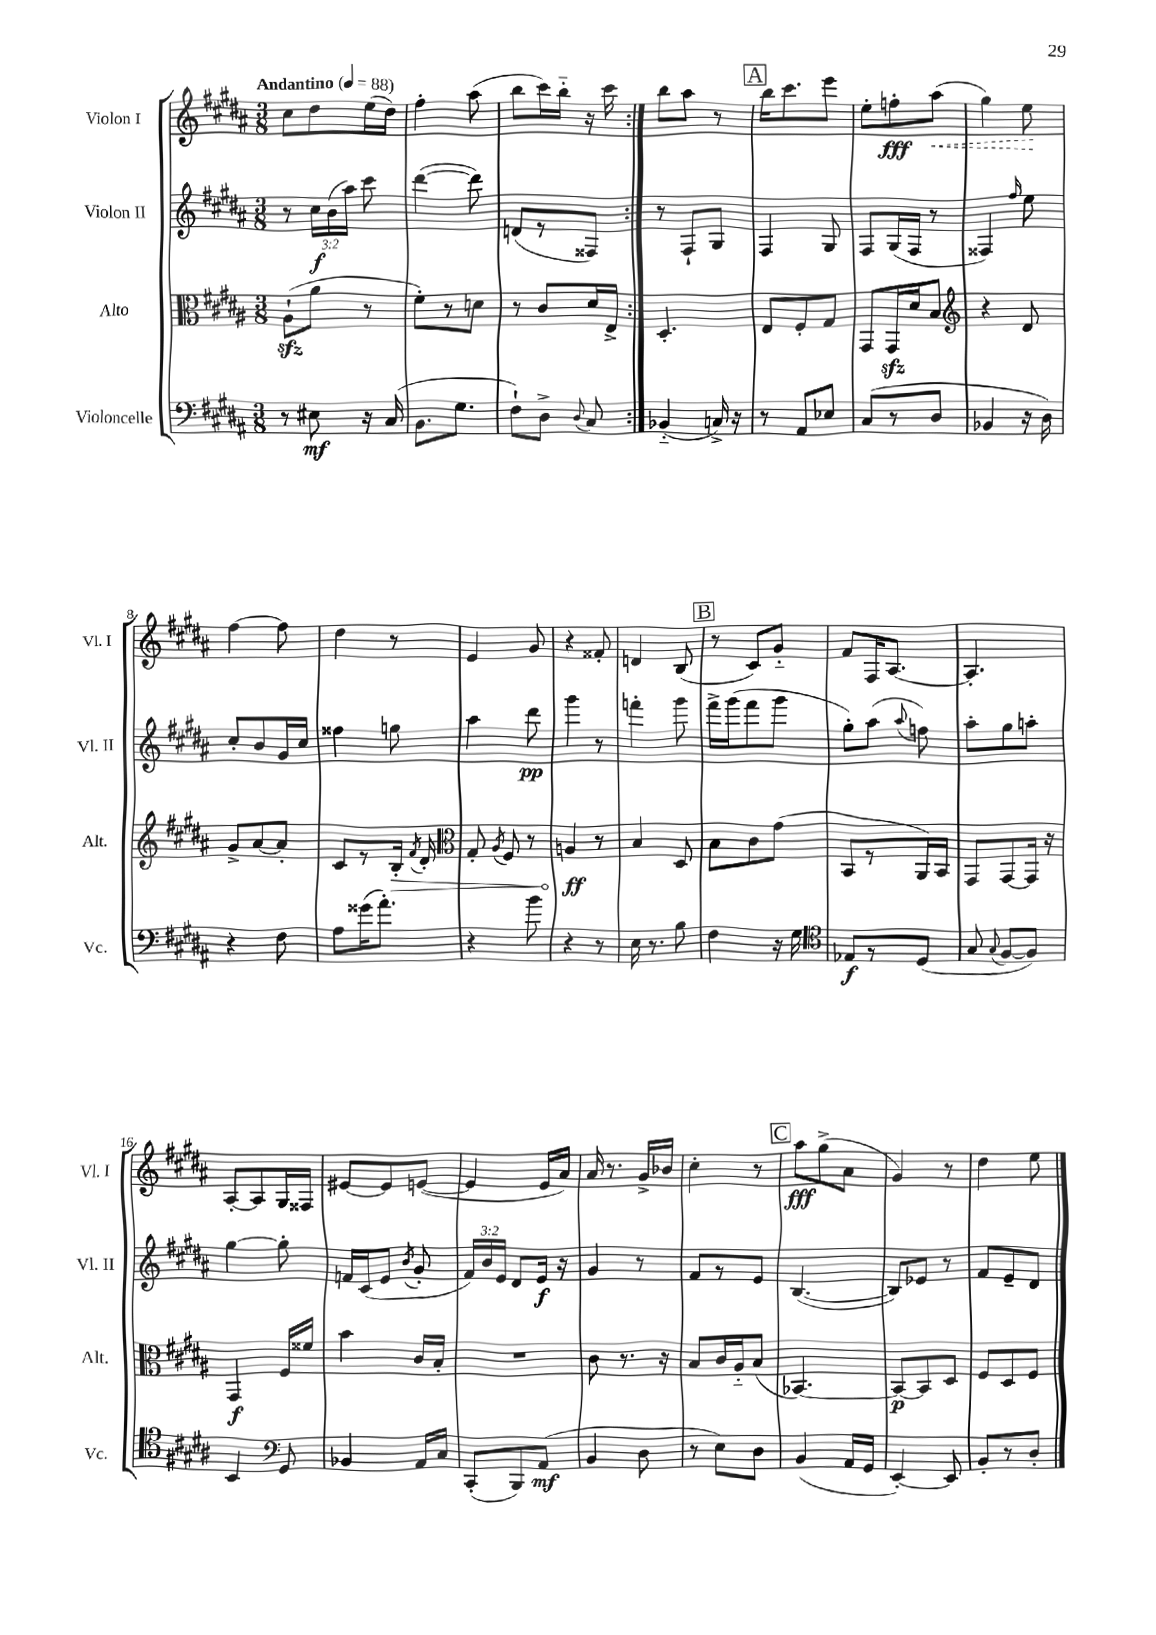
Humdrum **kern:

**kern	**kern	**kern	**kern
*staff4	*staff3	*staff2	*staff1
*clefF4	*clefC3	*clefG2	*clefG2
*k[f#c#g#d#a#]	*k[f#c#g#d#a#]	*k[f#c#g#d#a#]	*k[f#c#g#d#a#]
*M3/8	*M3/8	*M3/8	*M3/8
*MM88	*MM88	*MM88	*MM88
8r	(8A#`	8r	8cc#
8E#	8a#	24cc#	8dd#
.	.	(24b	.
.	.	24aa#)	.
16r	8r	8ccc#	(16ee
(16C#	.	.	16dd#)
=	=	=	=
8.BB	8f#')	([4ddd#	4ff#'
.	8r	.	.
8.G#	.	.	.
.	8d	8ddd#])	(8aa#
=	=	=	=
8F#`)	8r	(8d	8bb
8D#^	8c#	8r	16ccc#)
.	.	.	16bb'~
8qqD#	.	.	.
8C#	16d#	8F##)	16r
.	16E^	.	16ccc#
=:|!	=:|!	=:|!	=:|!
(4BB-'~	4.D#'	8r	8bb
.	.	8F#`	8aa#
16C^)	.	8G#	8r
16r	.	.	.
=	=	=	=
8r	8E	4F#	16bb
.	.	.	8.ccc#
8AA#	8F#'	.	.
8E-	8G#	8G#	8eee
=	=	=	=
(8C#	8GG#	8F#	8ee'
8r	16GG#	(16G#	8ff'
.	16d#	16F#	.
8D#	8B	8r	(8aa#
=	=	=	=
*	*clefG2	*	*
4BB-	4r	4F##)	4gg#)
.	.	16qqff#	.
16r	8d#	8ee	8ee
16D#)	.	.	.
=	=	=	=
4r	8g#^	8cc#'	[4ff#
.	[8a#	8b	.
8F#	8a#']	16g#	8ff#]
.	.	16cc#	.
=	=	=	=
8A#	8c#	4ff##	4dd#
(16g##	8r	.	.
8.a#')	.	.	.
.	16B'	8gg	8r
.	8qf#	.	.
.	16d#'	.	.
=	=	=	=
*	*clefC3	*	*
4r	8G#'	4aa#	4e
.	8qA#	.	.
.	8F#	.	.
8b	8r	8ddd#	8g#
=	=	=	=
4r	4A	4ggg#	4r
8r	8r	8r	8f##'
=	=	=	=
16E	4B	4fff'	4d
8.r	.	.	.
8B	8D#	8ggg#	(8B
=	=	=	=
4F#	8B	16fff#^	8r
.	.	(16ggg#	.
.	8c#	8fff#	8c#)
16r	(8g#	8ggg#	8g#'~
16G#	.	.	.
=	=	=	=
*clefC4	*	*	*
8E-	8BB	8gg#')	8f#
8r	8r	(8aa#	16F#
.	.	.	[8.A#
.	.	8qqaa#	.
(8D#	16AA#)	8ff)	.
.	16BB	.	.
=	=	=	=
8G#	8GG#	8aa#'	4.A#']
8qqG#	.	.	.
[8F#	[8GG#	8gg#	.
8F#])	16GG#]	8aa'	.
.	16r	.	.
=	=	=	=
4BB	4GG#	[4gg#	[8A#'
.	.	.	8A#]
*clefF4	*	*	*
8GG#	16F#	8gg#']	16G#
.	16f##	.	16F##
=	=	=	=
4BB-	4b	16f	[8e#
.	.	(16c#	.
.	.	8e	8e#]
.	.	8qb	.
16AA#	16c#	8g#'	([8e
16C#	16B'	.	.
=	=	=	=
(8CC#'	4.r	24f#)	4e]
.	.	24b	.
.	.	24e	.
8BBB)	.	8d#	.
(8AA#	.	16e	16e
.	.	16r	16a#)
=	=	=	=
4BB	8c#	4g#	16a#
.	.	.	8.r
.	8.r	.	.
8D#	.	8r	16g#^
.	16r	.	16b-
=	=	=	=
8r	8B	8f#	4cc#'
8E)	16c#	8r	.
.	16A#'~	.	.
8D#	(8B	8e	8r
=	=	=	=
(4BB	[4.BB-)	([4.B	8aa#
.	.	.	(8gg#^
16AA#	.	.	8a#
16GG#	.	.	.
=	=	=	=
[4EE')	8BB-_	8B])	4g#)
.	8BB-]	8e-	.
8EE]	8D#	8r	8r
=	=	=	=
8BB'	8F#	8f#	4dd#
8r	8D#	8e~	.
8D#'	8F#	8d#	8ee
==	==	==	==
*-	*-	*-	*-
